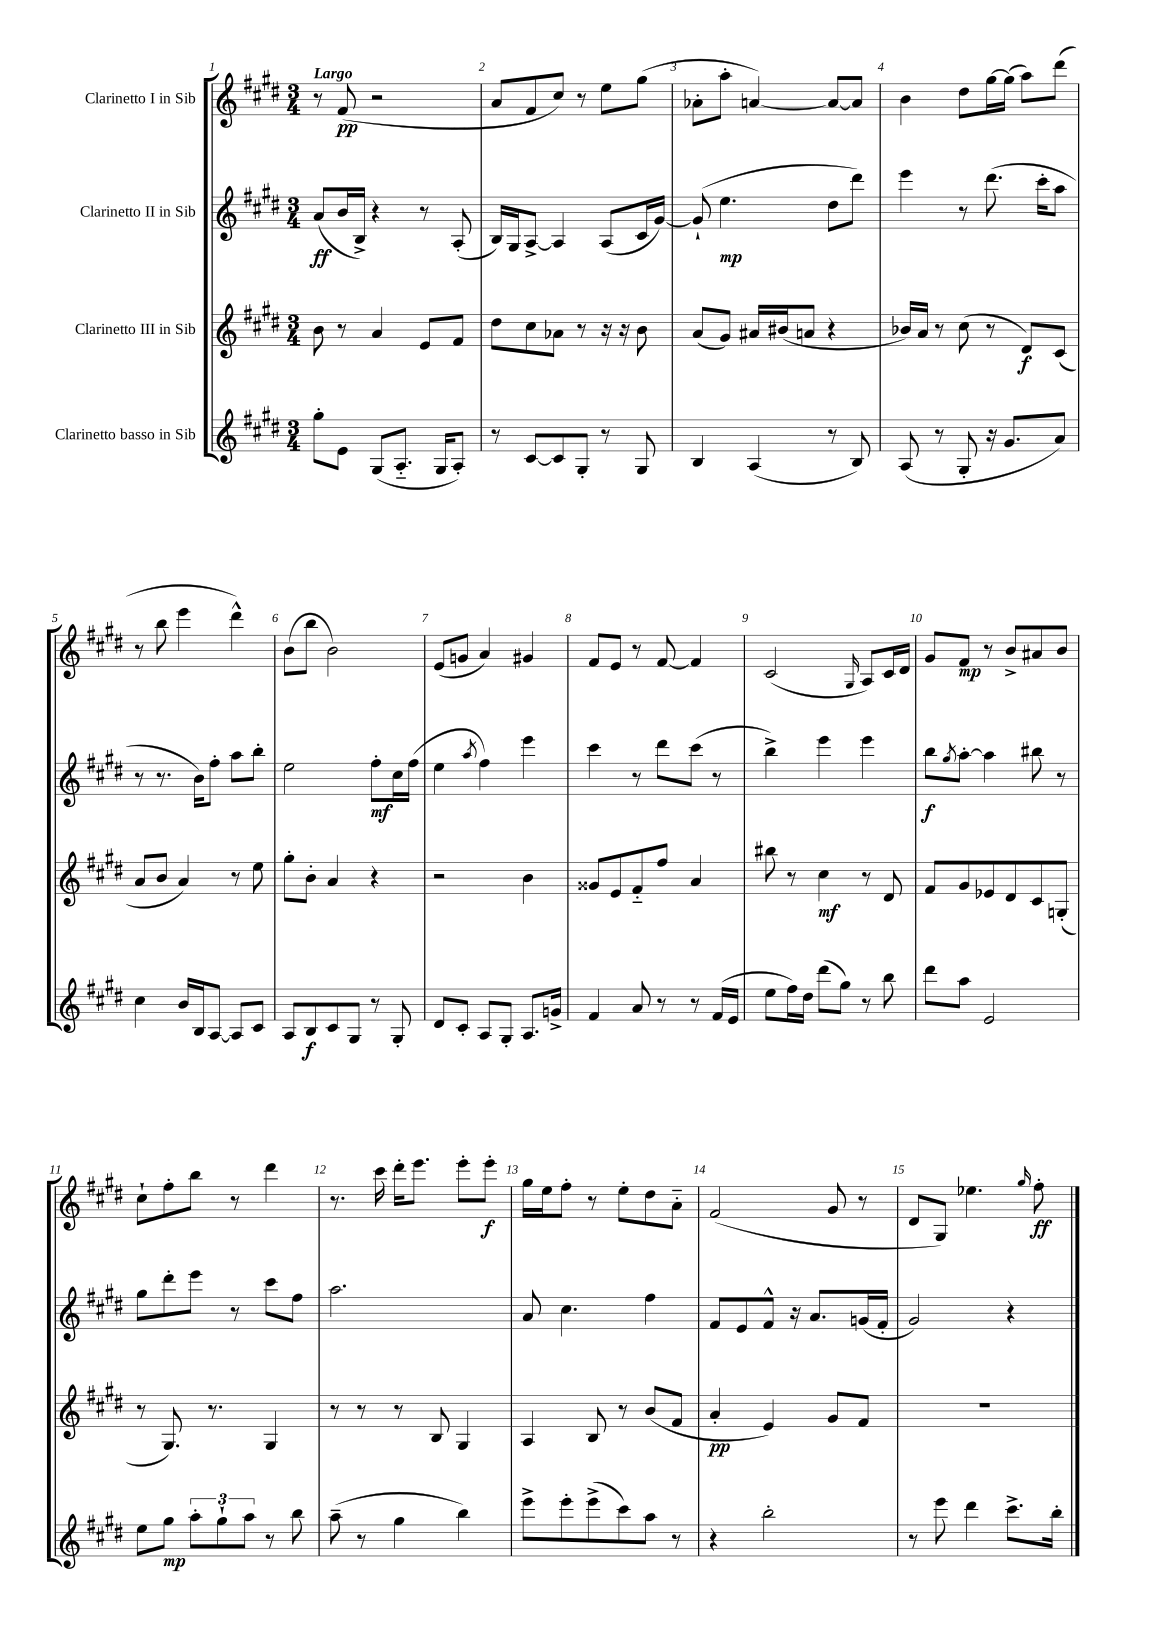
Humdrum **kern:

**kern	**kern	**kern	**kern
*staff4	*staff3	*staff2	*staff1
*clefG2	*clefG2	*clefG2	*clefG2
*k[f#c#g#d#]	*k[f#c#g#d#]	*k[f#c#g#d#]	*k[f#c#g#d#]
*M3/4	*M3/4	*M3/4	*M3/4
8gg#'\L	8b\	(8a/L	8r
8e\J	8r	16b/L	(8f#/
.	.	16B^/JJ)	.
(8G#/L	4a/	4r	2r
8.A'~/J	.	.	.
.	8e/L	8r	.
16G#/LK	.	.	.
8A'/J)	8f#/J	(8A'/	.
=	=	=	=
8r	8dd#\L	16B/LL)	8a/L
.	.	16G#/J	.
[8c#/L	8cc#\	[8A^/J	8f#/
8c#/]	8a-\J	4A/]	8cc#/J)
8G#'/J	8r	.	8r
8r	16r	(8A/L	8ee\L
.	16r	.	.
8G#/	8b\	16c#/L	(8gg#\J
.	.	[16g#/JJ)	.
=	=	=	=
4B/	(8a/L	(8g#`/]	8a-'\L
.	8g#/J)	4.ee\	8aa'\J
(4A/	16a#/LL	.	[4a/)
.	(16b#/J	.	.
.	8a/J	.	.
8r	4r	8dd#\L	8a/_L
8B/)	.	8ddd#\J)	8a/]J
=	=	=	=
(8A/	16b-/LL)	4eee\	4b\
.	16a/JJ	.	.
8r	8r	.	.
8G#'/	(8cc#\	8r	8dd#\L
16r	8r	(8.ddd#\	[16gg#\L
8.g#/L	.	.	(16gg#\]JJ
.	8d#/L)	.	8aa\L)
.	.	16ccc#'\LK	.
8a/J)	(8c#/J	8aa\J	(8ddd#\J
=	=	=	=
4cc#\	8a/L	8r	8r
.	8b/J	8.r	8bb\
16b/LL	4a/)	.	4eee\
16B/J	.	16b\LK)	.
[8A/J	.	8ff#'\J	.
8A/]L	8r	8aa\L	4ddd#^^\)
8c#/J	8ee\	8bb'\J	.
=	=	=	=
8A/L	8gg#'\L	2ee\	(8b\L
8B/	8b'\J	.	8bb\J
8c#/	4a/	.	2b\)
8G#/J	.	.	.
8r	4r	8ff#'\L	.
8G#'/	.	16cc#\L	.
.	.	(16ff#\JJ	.
=	=	=	=
8d#/L	2r	4ee\	(8e/L
8c#'/J	.	.	8g/J
.	.	8qaa/	.
8A/L	.	4ff#\)	4a/)
8G#'/J	.	.	.
8.A/L	4b\	4eee\	4g#/
16g^/Jk	.	.	.
=	=	=	=
4f#/	8g##/L	4ccc#\	8f#/L
.	8e/	.	8e/J
8a/	8f#'~/	8r	8r
8r	8ff#/J	8ddd#\L	[8f#/
8r	4a/	(8ccc#\J	4f#/]
(16f#/LL	.	8r	.
16e/JJ	.	.	.
=	=	=	=
8ee\L	8bb#\	4bb^\)	(2c#/
16ff#\L)	8r	.	.
16dd#\JJ	.	.	.
(8ddd#\L	4cc#\	4eee\	.
8gg#\J)	.	.	.
.	.	.	16qqG#/
8r	8r	4eee\	8A/L)
8bb\	8d#/	.	16c#/L
.	.	.	16d#/JJ
=	=	=	=
8ddd#\L	8f#/L	8bb\L	8g#/L
.	.	8qgg#/	.
8aa\J	8g#/	[8aa'\J	8f#/J
2e/	8e-/	4aa\]	8r
.	8d#/	.	8b^/L
.	8c#/	8bb#\	8a#/
.	(8G'/J	8r	8b/J
=	=	=	=
8ee\L	8r	8gg#\L	8cc#`\L
8gg#\J	8.G#/)	8ddd#'\	8ff#'\
12aa'\L	.	8eee\J	8bb\J
.	8.r	.	.
12gg#`\	.	.	.
.	.	8r	8r
12aa\J	.	.	.
8r	4G#/	8ccc#\L	4ddd#\
8bb\	.	8ff#\J	.
=	=	=	=
(8aa~\	8r	2.aa\	8.r
8r	8r	.	.
.	.	.	16ccc#\
4gg#\	8r	.	16ddd#'\LK
.	.	.	8.eee\J
.	8B/	.	.
4bb\)	4G#/	.	8eee'\L
.	.	.	8eee'\J
=	=	=	=
8eee^\L	4A/	8a/	16gg#\LL
.	.	.	16ee\J
8eee'\	.	4.cc#\	8ff#'\J
(8eee^\	8B/	.	8r
8ccc#\)	8r	.	8ee'\L
8aa\J	(8b/L	4ff#\	8dd#\
8r	8f#/J	.	8a'~\J
=	=	=	=
4r	4a'/	8f#/L	(2f#/
.	.	8e/	.
2bb'\	4e/)	8f#^^/J	.
.	.	16r	.
.	.	8.a/L	.
.	8g#/L	.	8g#/
.	8f#/J	(16g/L	8r
.	.	16f#'/JJ	.
=	=	=	=
8r	2.r	2g#/)	8d#/L
8eee\	.	.	8G#/J)
4ddd#\	.	.	4.ee-\
8.ccc#^\L	.	4r	.
.	.	.	16qqgg#/
.	.	.	8ff#'\
16bb'\Jk	.	.	.
==	==	==	==
*-	*-	*-	*-
